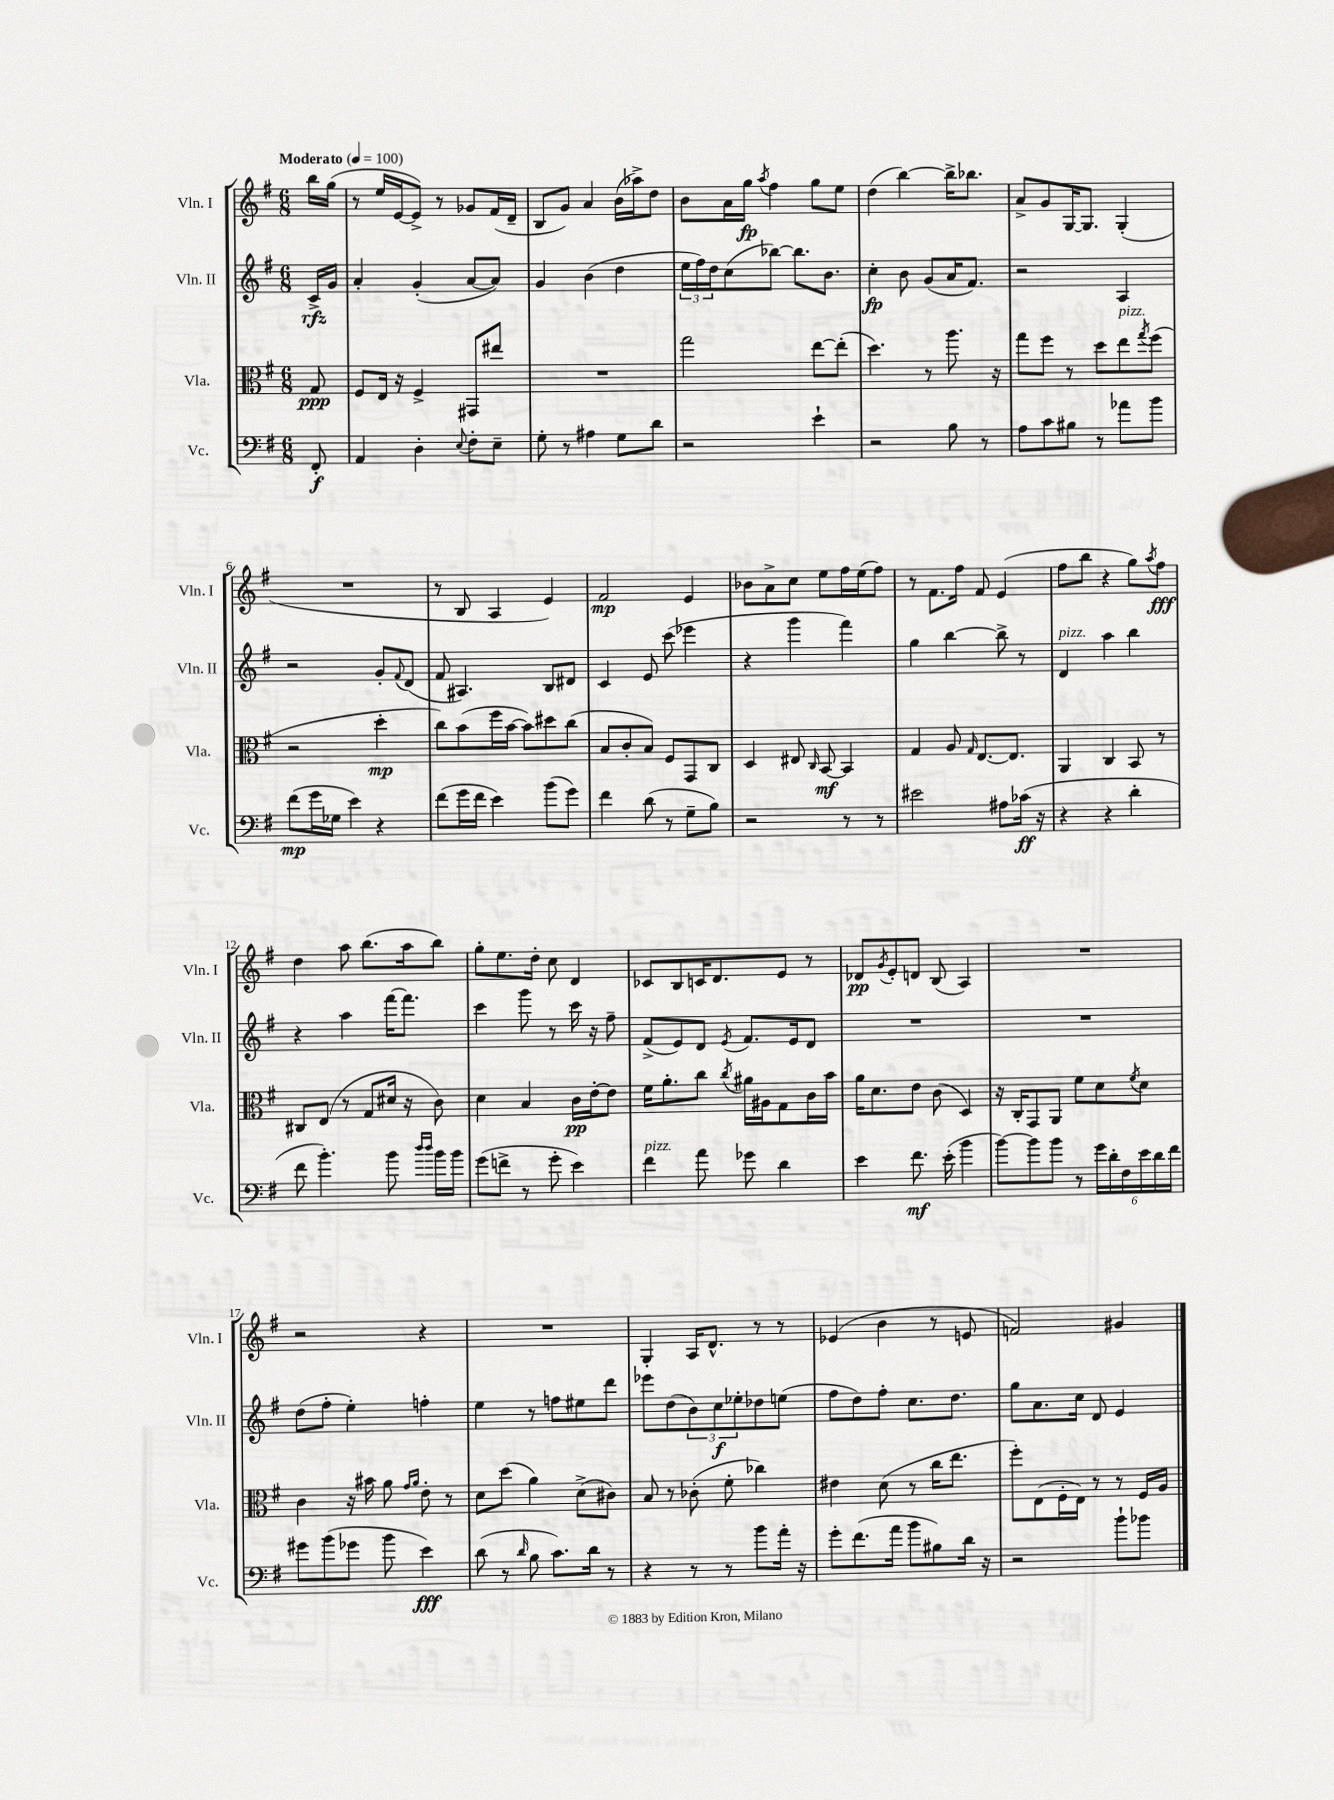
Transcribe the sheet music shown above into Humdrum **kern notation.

**kern	**dynam	**kern	**dynam	**kern	**dynam	**kern	**dynam
*part4	*part4	*part3	*part3	*part2	*part2	*part1	*part1
*staff4	*staff4	*staff3	*staff3	*staff2	*staff2	*staff1	*staff1
*I"Vc.	*	*I"Vla.	*	*I"Vln. II	*	*I"Vln. I	*
*I'Vc.	*	*I'Vla.	*	*I'Vln. II	*	*I'Vln. I	*
*clefF4	*	*clefC3	*	*clefG2	*	*clefG2	*
*k[f#]	*	*k[f#]	*	*k[f#]	*	*k[f#]	*
*M6/8	*	*M6/8	*	*M6/8	*	*M6/8	*
*MM100	*	*MM100	*	*MM100	*	*MM100	*
=	=	=	=	=	=	=	=
!	!	!	!	!	!	!LO:TX:a:B:t=Moderato	!
8FF#'/	f	8G/	ppp	16c^/LL	rfz	16bb\LL	.
.	.	.	.	16g/JJ	.	(16gg\JJ	.
=1	=1	=1	=1	=1	=1	=1	=1
4AA/	.	8F#/L	.	4a'/	.	8r	.
.	.	16E/Jk	.	.	.	16ee/LL	.
.	.	16r	.	.	.	[16e/J	.
4D'\	.	4F#^/	.	(4g'/	.	8e^/J])	.
.	.	.	.	.	.	8r	.
8qqE/	.	.	.	.	.	.	.
8F#'\L	.	8GG#X/L	.	[8a/L	.	8g-X/L	.
8E~\J	.	8ee#X/J	.	8a/J])	.	(16f#/L	.
.	.	.	.	.	.	16d~/JJ	.
=2	=2	=2	=2	=2	=2	=2	=2
8G'\	.	2.r	.	4g/	.	8B/L	.
8r	.	.	.	.	.	8g/J)	.
4A#X\	.	.	.	(4b\	.	4a/	.
8G\L	.	.	.	4dd\	.	(16b\LL	.
.	.	.	.	.	.	16aa-X^\J)	.
8d\J	.	.	.	.	.	8dd\J	.
=3	=3	=3	=3	=3	=3	=3	=3
2r	.	2gg\	.	24ee\LL	.	8b\L	.
.	.	.	.	24ff#\)	.	.	.
.	.	.	.	24dd\J	.	.	.
.	.	.	.	(8cc\	.	16a\L	.
.	.	.	.	.	.	16gg\JJ	fp
.	.	.	.	.	.	8qaa/	.
.	.	.	.	[8bb-X\J)	.	4ff#\	.
.	.	.	.	8.bb-\L]	.	.	.
4e`\	.	[8ee\L	.	.	.	8gg\L	.
.	.	.	.	8.b\J	.	.	.
.	.	(8ee'\J]	.	.	.	8ee\J	.
=4	=4	=4	=4	=4	=4	=4	=4
2r	.	4.dd\)	.	4cc'\	fp	(4dd\	.
.	.	.	.	8b\	.	[4bb\)	.
.	.	8r	.	(8g/L	.	.	.
8B\	.	8.aa\	.	16a/K	.	16bb^\KL]	.
.	.	.	.	8.f#/J)	.	8.bb-X\J	.
8r	.	.	.	.	.	.	.
.	.	16r	.	.	.	.	.
=5	=5	=5	=5	=5	=5	=5	=5
8A\L	.	8gg\L	.	2r	.	8a^/L	.
8c\	.	8ff#\J	.	.	.	8g/	.
8B#X\J	.	8r	.	.	.	[16G/K	.
.	.	.	.	.	.	8.G/J]	.
8r	.	8dd\L	.	.	.	.	.
!	!	!LO:TX:a:i:t=pizz.	!	!	!	!	!
8a-X\L	.	8ee\	.	4A/	.	(4G'/	.
.	.	8qgg/	.	.	.	.	.
8b\J	.	(8ff#\J	.	.	.	.	.
!!LO:LB:g=z
=6	=6	=6	=6	=6	=6	=6	=6
(8f#\L	mp	2r	.	2r	.	2.r	.
16g\L	.	.	.	.	.	.	.
16G-X\JJ	.	.	.	.	.	.	.
4e\)	.	.	.	.	.	.	.
4r	.	4dd'\	mp	8g'/L	.	.	.
.	.	.	.	8qqf#/	.	.	.
.	.	.	.	(8d/J	.	.	.
=7	=7	=7	=7	=7	=7	=7	=7
(8f#\L	.	8cc\L)	.	8f#/	.	8r	.
16g\L	.	(8b\	.	4.A#X/)	.	8B/	.
16f#\JJ	.	.	.	.	.	.	.
4e\)	.	16ff#\L	.	.	.	4A/	.
.	.	[16b\JJ	.	.	.	.	.
.	.	8b\L])	.	.	.	.	.
(8b\L	.	8dd#X\	.	8B/L	.	4e/)	.
8g\J)	.	(8cc\J	.	8d#X/J	.	.	.
=8	=8	=8	=8	=8	=8	=8	=8
4f#\	.	8B/L	.	4c/	.	2f#/	mp
.	.	8c'/	.	.	.	.	.
(8d\	.	8B/J)	.	8e/	.	.	.
8r	.	8F#/L	.	(8ccc\	.	.	.
8G~\L	.	8GG/	.	4eee-X\	.	4e/	.
8B\J)	.	8C/J	.	.	.	.	.
=9	=9	=9	=9	=9	=9	=9	=9
2r	.	4D/	.	4r	.	8b-X\L	.
.	.	.	.	.	.	8a^\	.
.	.	8E#X/	.	4ggg\	.	8cc\J	.
.	.	16qqC/	.	.	.	.	.
.	.	[8BB/	mf	.	.	8ee\L	.
8r	.	4BB/]	.	4fff#\)	.	16ff#\L	.
.	.	.	.	.	.	(16ee\J	.
8r	.	.	.	.	.	8ff#\J)	.
=10	=10	=10	=10	=10	=10	=10	=10
2e#X\	.	4G/	.	4gg\	.	8r	.
.	.	.	.	.	.	8.f#\L	.
.	.	8A/	.	[4bb\	.	.	.
.	.	.	.	.	.	16ff#\Jk	.
.	.	16qqG/	.	.	.	.	.
.	.	[8.E/L	.	.	.	8f#/	.
8A#X\L	.	.	.	8bb^\]	.	(4e/	.
.	.	8.E/J]	.	.	.	.	.
(16c-X\Jk	ff	.	.	8r	.	.	.
16r	.	.	.	.	.	.	.
=11	=11	=11	=11	=11	=11	=11	=11
!	!	!	!	!LO:TX:a:i:t=pizz.	!	!	!
4r	.	4AA/	.	4d/	.	8ff#\L	.
.	.	.	.	.	.	8bb\J	.
4r	.	4C/	.	4aa\	.	4r	.
4d'\	.	8BB/	.	4bb\	.	8gg\L)	.
.	.	.	.	.	.	8qaa/	.
.	.	8r	.	.	.	8ff#\J	fff
!!LO:LB:g=z
=12	=12	=12	=12	=12	=12	=12	=12
8f#\	.	8C#X/L	.	4r	.	4dd\	.
4.b'\)	.	(8E/J	.	.	.	.	.
.	.	8r	.	4aa\	.	8aa\	.
.	.	8G/L	.	.	.	(8.bb\L	.
8b\	.	16d#X/Jk	.	[16fff#\KL	.	.	.
.	.	16r	.	8.fff#\J]	.	16aa\k	.
16qqdd/LL	.	.	.	.	.	.	.
16qqdd/JJ	.	.	.	.	.	.	.
16b\LL	.	8c\)	.	.	.	8bb\J)	.
16b\JJ	.	.	.	.	.	.	.
=13	=13	=13	=13	=13	=13	=13	=13
(8g\L	.	4d\	.	4ccc\	.	8gg'\L	.
8fn^\J	.	.	.	.	.	8.ee\	.
8r	.	4B/	.	8ggg\	.	.	.
.	.	.	.	.	.	16dd'\Jk	.
8g'\	.	.	.	8r	.	8cc\	.
4e\)	.	16c\LL	pp	16ccc\	.	4d/	.
.	.	[16e'\J	.	16r	.	.	.
.	.	8e\J]	.	8ff#~\	.	.	.
=14	=14	=14	=14	=14	=14	=14	=14
!LO:TX:a:i:t=pizz.	!	!	!	!	!	!	!
4f#\	.	16f#\KL	.	(8f#^/L	.	8c-X/L	.
.	.	8.a'\	.	.	.	.	.
.	.	.	.	8e/)	.	8B/	.
8a\	.	8cc\J	.	8d/J	.	16cn/K	.
.	.	.	.	.	.	8.d/	.
.	.	8qcc/	.	8qe/	.	.	.
8g-X\	.	16a#X\LL	.	8.f#/L	.	.	.
.	.	16A#X\J	.	.	.	.	.
4d\	.	8G\	.	.	.	8e/J	.
.	.	.	.	16e/k	.	.	.
.	.	16c\L	.	8d/J	.	8r	.
.	.	16b\JJ	.	.	.	.	.
=15	=15	=15	=15	=15	=15	=15	=15
4e\	.	16a\KL	.	2.r	.	8d-X/L	pp
.	.	8.d\	.	.	.	.	.
.	.	.	.	.	.	8qg/	.
.	.	.	.	.	.	8e'/	.
8.f#\	mf	8e\J	.	.	.	8dn/J	.
.	.	(8c\	.	.	.	(8B/	.
(16e'\	.	.	.	.	.	.	.
4b\	.	4D/)	.	.	.	4A/)	.
=16	=16	=16	=16	=16	=16	=16	=16
[8b\L)	.	16r	.	2.r	.	2.r	.
.	.	16C'/KL	.	.	.	.	.
8b\]	.	8GG/	.	.	.	.	.
8b\J	.	8AA/J	.	.	.	.	.
8r	.	8f#\L	.	.	.	.	.
24g\LL	.	8d\	.	.	.	.	.
24d'\	.	.	.	.	.	.	.
24F#\	.	.	.	.	.	.	.
.	.	8qf#/	.	.	.	.	.
24e\	.	8d\J	.	.	.	.	.
24d\	.	.	.	.	.	.	.
24f#\JJ	.	.	.	.	.	.	.
!!LO:LB:g=z
=17	=17	=17	=17	=17	=17	=17	=17
8g#X\L	.	4c\	.	(8dd\L	.	2r	.
(8b\	.	.	.	8ff#'\J	.	.	.
8g-X\J	.	16r	.	4ee'\)	.	.	.
.	.	16b#X\	.	.	.	.	.
8b\	.	8a\	.	.	.	.	.
.	.	16qqg/LL	.	.	.	.	.
.	.	16qqa/JJ	.	.	.	.	.
4e\)	fff	8e'\	.	4ffn'\	.	4r	.
.	.	8r	.	.	.	.	.
=18	=18	=18	=18	=18	=18	=18	=18
(8d\	.	8d\L	.	4ee\	.	2.r	.
8r	.	(8dd\J	.	.	.	.	.
16qqd/	.	.	.	.	.	.	.
8B\	.	4a\)	.	8r	.	.	.
8.c\L)	.	.	.	8ffn\L	.	.	.
.	.	(8d^\L	.	8ee#X\	.	.	.
16d\Jk	.	.	.	.	.	.	.
8r	.	8c#X\J)	.	8ddd\J	.	.	.
=19	=19	=19	=19	=19	=19	=19	=19
4r	.	8B/	.	8eee-X\L	.	4G'/	.
.	.	8r	.	(8dd\	.	.	.
8r	.	(8c-X'\	.	12b\)	.	16A/KL	.
.	.	.	.	.	.	8.d^^/J	.
.	.	.	.	12cc\	f	.	.
8r	.	8f#'\	.	.	.	.	.
.	.	.	.	12ee-X'\	.	.	.
8b\L	.	4cc-X\)	.	8dd-X\	.	8r	.
16a'\Jk	.	.	.	(8een\J	.	8r	.
16r	.	.	.	.	.	.	.
=20	=20	=20	=20	=20	=20	=20	=20
8g'\L	.	4e#X\	.	8ff#\L	.	(4e-X/	.
(8.f#\	.	.	.	8dd\)	.	.	.
.	.	(8d\	.	8ff#'\J	.	4b\	.
16a\Jk	.	.	.	.	.	.	.
8b\L	.	8r	.	8.cc\L	.	.	.
8B#X\)	.	16cc\KL	.	.	.	8r	.
.	.	8.ee\J	.	8.dd\J	.	.	.
16d\Jk	.	.	.	.	.	8en/	.
16r	.	.	.	.	.	.	.
=21	=21	=21	=21	=21	=21	=21	=21
2r	.	8ff#'\L)	.	8gg\L	.	2fn/)	.
.	.	(8E\	.	8.a\	.	.	.
.	.	16F#'\L	.	.	.	.	.
.	.	16E\JJ)	.	16cc\Jk	.	.	.
.	.	8r	.	8d/	.	.	.
8b`\L	.	8r	.	4e/	.	4g#X/	.
8b-X\J	.	16F#/LL	.	.	.	.	.
.	.	16A/JJ	.	.	.	.	.
==	==	==	==	==	==	==	==
*-	*-	*-	*-	*-	*-	*-	*-
